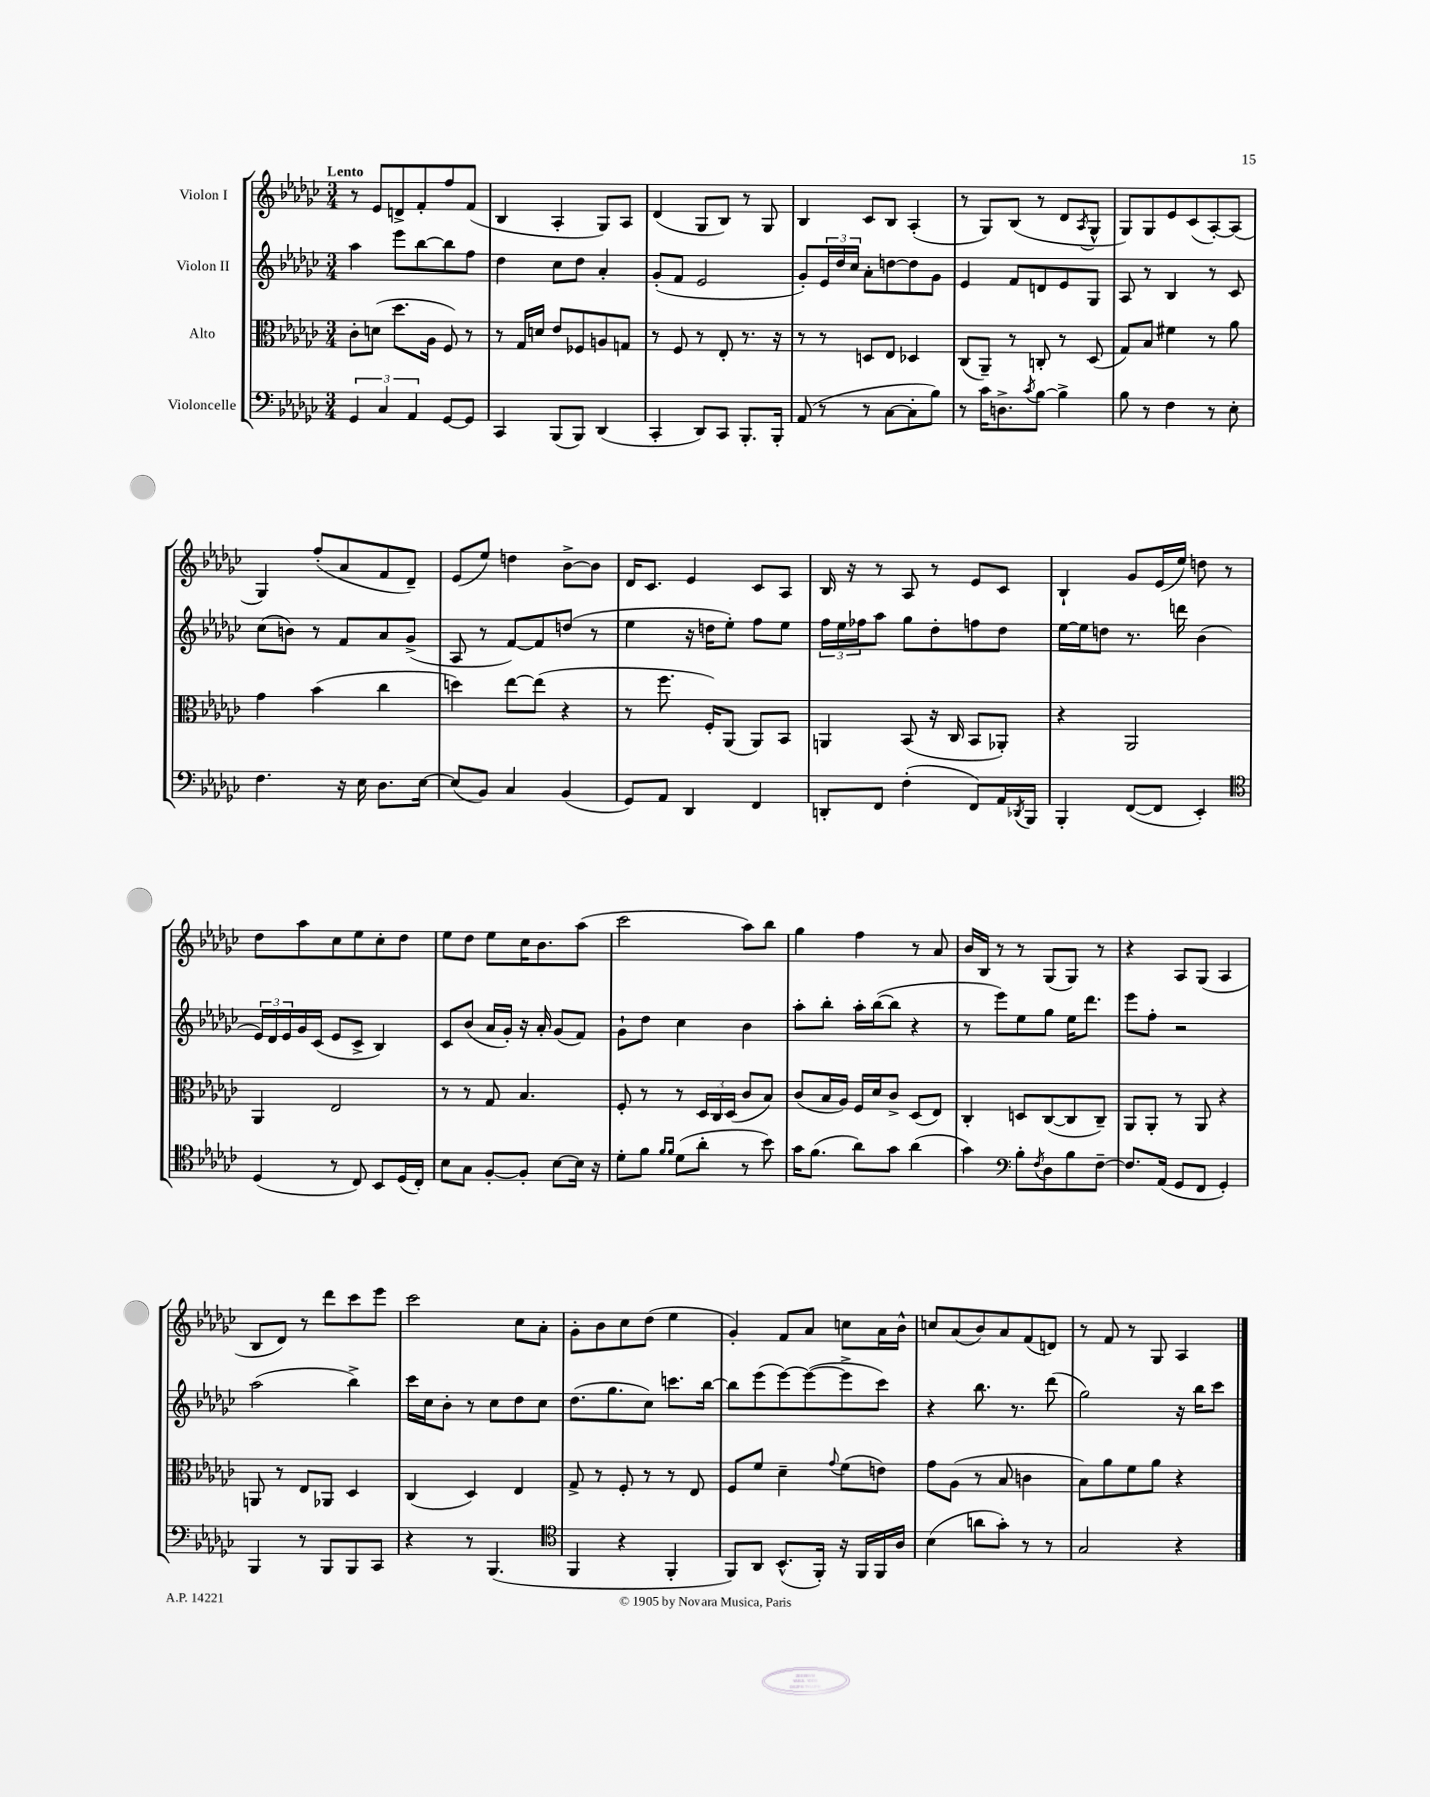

**kern	**kern	**kern	**kern
*staff4	*staff3	*staff2	*staff1
*clefF4	*clefC3	*clefG2	*clefG2
*k[b-e-a-d-g-c-]	*k[b-e-a-d-g-c-]	*k[b-e-a-d-g-c-]	*k[b-e-a-d-g-c-]
*M3/4	*M3/4	*M3/4	*M3/4
6GG-/	8c-'\L	4aa-\	8r
.	(8d\J	.	8e-/L
6C-/	.	.	.
.	8.dd-\L	8eee-\L	8d^/
6AA-/	.	.	.
.	.	[8bb-\	8f'/
.	16A-\Jk	.	.
[8GG-/L	8F/)	8bb-\]	8ff/
8GG-/]J	8r	8ff\J	(8f/J
=	=	=	=
4CC-/	8r	4dd-\	4B-/
.	16G-/LL	.	.
.	16d/JJ	.	.
(8BBB-/L	8e-/L	8cc-\L	4A-'/
8BBB-/J)	8F-/	8dd-\J	.
(4DD-/	8A/	4a-'/	8G-/L)
.	8G/J	.	8A-/J
=	=	=	=
4CC-'/	8r	(8g-'/L	(4d-/
.	8F/	8f/J	.
8DD-/L)	8r	2e-/	8G-/L
8CC-/J	8E-'/	.	8B-/J)
8.BBB-'/L	8.r	.	8r
.	.	.	8G-/
16BBB-'/Jk	16r	.	.
=	=	=	=
(8AA-/	8r	8g-'/L)	4B-/
8r	8r	24e-/L	.
.	.	24dd-/	.
.	.	24cc-/JJ	.
8r	8D/L	8a-'\L	8c-/L
[8C-\L	8E-/J	[8dd\	8B-/J
8C-'\]	4D-/	8dd\]	(4A-'/
8B-\J)	.	8g-\J	.
=	=	=	=
8r	(8C-/L	4e-/	8r
16c-\LK	8AA-~/J)	.	8G-/L)
8.D^\	.	.	.
.	8r	8f/L	(8B-/J
8qc-/	.	.	.
[8B-\J	8C'/	8d/	8r
4B-^\]	8r	8e-/	8d-/L
.	.	.	8qA-/
.	(8D-/	8G-/J	8G-^^/J
=	=	=	=
8B-\	8G-/L)	8A-/	8G-/L)
8r	8B-/J	8r	8G-/
4F\	4f#\	4B-/	8e-/
.	.	.	(8c-/
8r	8r	8r	[8A-'/)
8E-'\	8a-\	8c-/	(8A-/]J
=	=	=	=
4.F\	4g-\	(8cc-\L	4G-/)
.	.	8b\J)	.
.	(4b-\	8r	(8ff'/L
16r	.	8f/L	8a-/
16E-\	.	.	.
8.D-\L	4cc-\	8a-/	8f/
.	.	(8g-^/J	8d-~/J)
[16E-\Jk	.	.	.
=	=	=	=
(8E-/]L	4dd\)	8A-/	(8e-/L
8BB-/J)	.	8r	8ee-/J)
4C-/	[8ee-\L	[8f/L)	4dd\
.	(8ee-\]J	8f/]	.
(4BB-/	4r	(8dd/J	[8b-^\L
.	.	8r	8b-\]J
=	=	=	=
8GG-/L)	8r	4ee-\	16d-/LK
.	.	.	8.c-/J
8AA-/J	8.ff\	.	.
4DD-/	.	16r	4e-/
.	16F'/LK)	16dd\LK	.
.	(8AA-/J	8ee-'\J)	.
4FF/	8AA-/L)	8ff\L	8c-/L
.	8BB-/J	8ee-\J	8A-/J
=	=	=	=
8DD'/L	4AA/	24ff\LL	16B-/
.	.	24ee-\	.
.	.	.	16r
.	.	24ff-\J	.
8FF/J	.	8aa-\J	8r
(4F'\	(8BB-/	8gg-\L	8A-/
.	16r	8dd-'\	8r
.	16C-/	.	.
8FF/L)	8BB-/L	8ff\	8e-/L
16AA-/L	8AA-'/J)	8dd-\J	8c-/J
8qDD-/	.	.	.
16BBB-/JJ	.	.	.
=	=	=	=
4BBB-'/	4r	[16ee-\LL	4B-`/
.	.	16ee-\]J	.
.	.	8dd\J	.
([8FF/L	2AA-/	8.r	8g-/L
8FF/]J	.	.	(16e-/L
.	.	16ddd\	16ee-/JJ)
4EE-'/)	.	(4b-\	8dd\
.	.	.	8r
=	=	=	=
*clefC4	*	*	*
(4D-/	4AA-/	24e-/LL)	8dd-\L
.	.	24d-/	.
.	.	24e-/	.
.	.	16g-/	8aa-\
.	.	(16c-/JJ	.
8r	2E-/	8e-/L	8cc-\
8C-/)	.	8c-^/J	8ee-\
8BB-/L	.	4B-/)	8cc-'\
(16D-/L	.	.	8dd-\J
16C-'/JJ)	.	.	.
=	=	=	=
8B-\L	8r	8c-/L	8ee-\L
8G-\J	8r	(8b-/J	8dd-\J
[8F'/L	8G-/	16a-/LL	8ee-\L
.	.	16g-'/JJ)	.
8F'/]J	4.B-/	16r	16cc-\K
.	.	16a-'/	8.b-\
[8B-\L	.	(8g-/L	.
16B-\]Jk	.	8f/J)	(8aa-\J
16r	.	.	.
=	=	=	=
8d-'\L	8F'/	8g-`\L	2ccc-\
8f\J	8r	8dd-\J	.
16qqf/LL	.	.	.
16qqf/JJ	.	.	.
(8d-\L	8r	4cc-\	.
8a-'\J	24D-/LL	.	.
.	24C-/	.	.
.	(24D-/JJ	.	.
8r	8c-/L	4b-\	8aa-\L)
8b-\)	8B-/J)	.	8bb-\J
=	=	=	=
16g-\LK	(8c-/L	8aa-'\L	4gg-\
(8.f\J	.	.	.
.	16B-/L	8bb-'\J	.
.	16A-/JJ)	.	.
8a-\L)	16F/LL	16aa-'\LL	4ff\
.	16d-/J	([16bb-\J	.
8g-\J	8c-^/J	8bb-\]J	.
(4a-\	(8D-/L	4r	8r
.	8E-/J)	.	8a-/
=	=	=	=
4g-\)	4C-'/	8r	16b-/LL
.	.	.	16B-/JJ
.	.	8eee-\L)	8r
*clefF4	*	*	*
8B-'\L	8D/L	8ee-\	8r
8qF/	.	.	.
8D-\	([8C-/	8gg-\J	(8G-/L
8B-\	8C-/]	16ee-\LK	8G-/J)
.	.	8.ddd-\J	.
[8F~\J	8C-~/J)	.	8r
=	=	=	=
8.F/]L	8AA-/L	8eee-\L	4r
.	8AA-'/J	8ff'\J	.
(16AA-/Jk	.	.	.
8GG-/L	8r	2r	8A-/L
8FF/J	8AA-/	.	(8G-/J
4GG-'/)	4r	.	4A-/
=	=	=	=
4BBB-/	8AA/	(2aa-\	8B-/L
.	8r	.	8d-/J)
8r	8E-/L	.	8r
8BBB-/L	8AA-/J	.	8ddd-\L
8BBB-/	4D-/	4bb-^\)	8ccc-\
8CC-/J	.	.	8eee-\J
=	=	=	=
4r	(4C-/	16ccc-\LL	2ccc-\
.	.	16cc-\J	.
.	.	8b-'\J	.
8r	4D-/)	8r	.
(4.BBB-/	.	8cc-\L	.
.	4E-/	8dd-\	8cc-\L
.	.	8cc-\J	8a-'\J
=	=	=	=
*clefC4	*	*	*
4FF/	8G-^/	(8.dd-\L	8g-'\L
.	8r	.	8b-\
.	.	8.gg-\	.
4r	8F'/	.	8cc-\
.	8r	8cc-\J)	(8dd-\J
4FF'/	8r	8.ccc\L	4ee-\
.	8E-/	.	.
.	.	[16bb-\Jk	.
=	=	=	=
8FF/L)	8F/L	8bb-\]L	4g-'/)
8AA-/J	8f/J	(8eee-\	.
(8.BB-^^/L	4d-~\	[8eee-\)	8f/L
.	.	(8eee-\_	8a-/J
16FF'/Jk)	.	.	.
.	8qqg-/	.	.
16r	(8f\L	8eee-^\]	8cc\L
16FF/LL	.	.	.
16FF/	8e\J)	8ccc-\J)	16a-\L
16A-/JJ	.	.	16b-^^\JJ
=	=	=	=
(4B-\	8g-\L	4r	8cc/L
.	(8A-\J	.	(8a-/
8a\L	8r	8.bb-\	8b-/)
8g-'\J)	8B-/	.	8a-/
.	.	8.r	.
8r	4c\	.	(8f/
8r	.	(8ddd-\	8d/J)
=	=	=	=
2G-/	8B-\L)	2gg-\)	8r
.	8a-\	.	8f/
.	8f\	.	8r
.	8a-\J	.	8G-/
4r	4r	16r	4A-/
.	.	16bb-\LK	.
.	.	8ccc-\J	.
==	==	==	==
*-	*-	*-	*-
